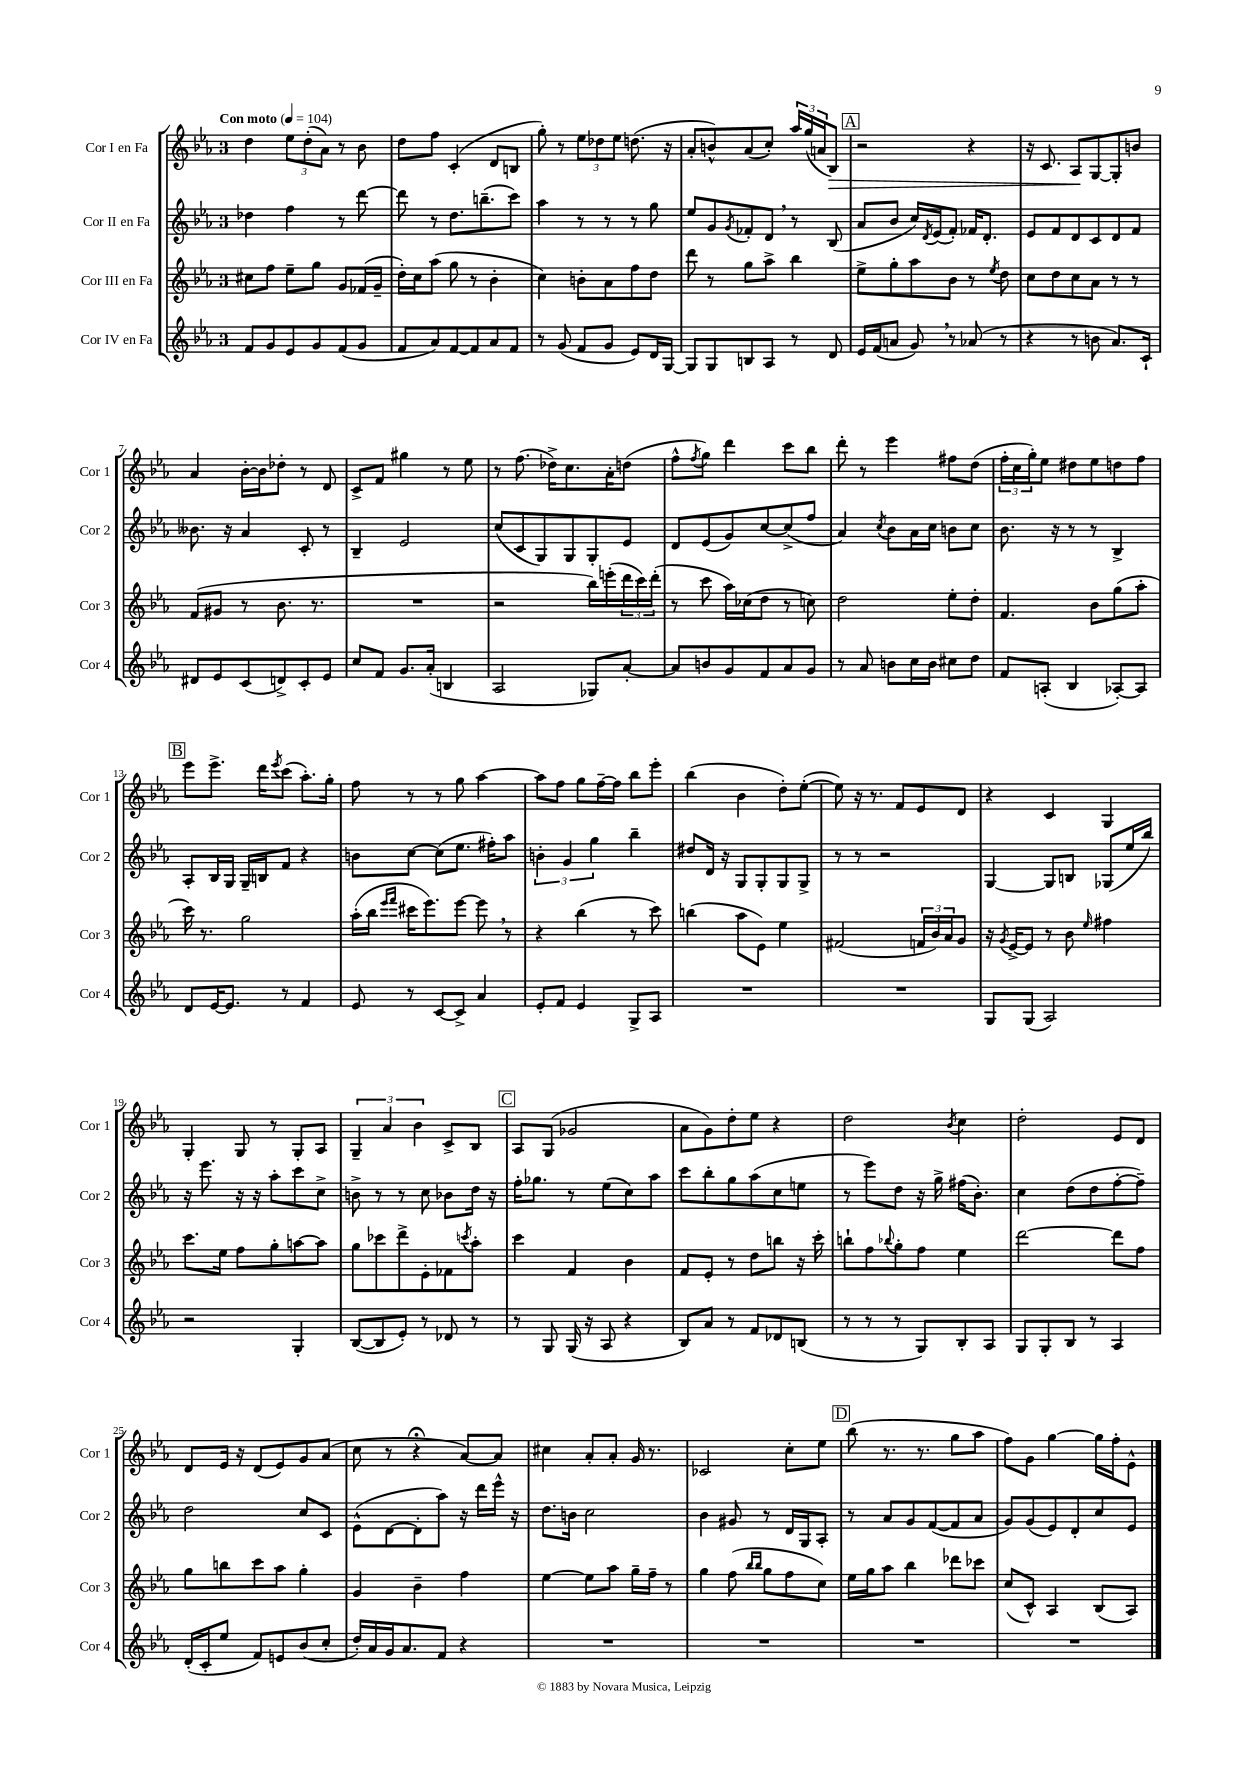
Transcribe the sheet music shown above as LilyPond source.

<<
\new StaffGroup <<
\new Staff = "s0" \with { instrumentName = "Cor I en Fa" shortInstrumentName = "Cor 1" } {
    \clef treble \key ees \major \once \override Staff.TimeSignature.style = #'single-digit \time 3/4 \tempo "Con moto" 4 = 104
    d''4 \tuplet 3/2 { ees''8 d''8-.( aes'8) } r8 bes'8 |
    d''8 f''8 c'4-.( d'8 b8 |
    g''8-.) r8 \tuplet 3/2 { ees''8 des''8 ees''8 } d''8.( r16 |
    aes'8-. b'8-^) aes'8( c''8-.) \tuplet 3/2 { aes''16 g''16( a'16 } bes8\>) |
    \mark \markup { \box "A" } r2 r4 |
    r16 c'8. aes8\! g8~ g8-. b'8 |
    aes'4 bes'16~-. bes'16 des''8-. r8 d'8 |
    c'8-> f'8 gis''4 r8 ees''8 |
    r8 f''8.( des''16->) c''8. aes'16-. d''8( |
    f''8-^ \acciaccatura { f''8 } g''8) d'''4 c'''8 bes''8 |
    d'''8-. r8 ees'''4 fis''8 d''8( |
    \tuplet 3/2 { f''16-. c''16 g''16-.) } ees''8 dis''8 ees''8 d''8 f''8 |
    \mark \markup { \box "B" } ees'''8 ees'''8.-> d'''16 \acciaccatura { ees'''8 } c'''8( aes''8.-.) g''16-. |
    f''8 r8 r8 g''8 aes''4~ |
    aes''8 f''8 g''8 f''16~-- f''16 bes''8 ees'''8-. |
    bes''4( bes'4 d''8-.) ees''8~-.( |
    ees''8) r16 r8. f'8 ees'8 d'8 |
    r4 c'4 g4 |
    g4-. g8 r8 g8-. aes8 |
    \tuplet 3/2 { g4-- aes'4 bes'4 } c'8-> bes8 |
    \mark \markup { \box "C" } aes8 g8( ges'2 |
    aes'8 g'8) d''8-. ees''8 r4 |
    d''2 \acciaccatura { bes'8 } c''4 |
    d''2-. ees'8 d'8 |
    d'8 ees'16 r16 d'8( ees'8) g'8 aes'8( |
    c''8 r8 r4\fermata aes'8~) aes'8 |
    cis''4 aes'8-. aes'8-. g'16 r8. |
    ces'2 c''8-. ees''8 |
    \mark \markup { \box "D" } bes''8( r8. r8. g''8 aes''8 |
    f''8) g'8 g''4~ g''16 f''16-. ees'8-^ \bar "|." |
}
\new Staff = "s1" \with { instrumentName = "Cor II en Fa" shortInstrumentName = "Cor 2" } {
    \clef treble \key ees \major \once \override Staff.TimeSignature.style = #'single-digit \time 3/4
    des''4 f''4 r8 d'''8~ |
    d'''8 r8 d''8. b''8.--( c'''8) |
    aes''4 r8 r8 r8 g''8 |
    ees''8 g'8 \acciaccatura { g'8 } fes'8-. d'8 \breathe r8 bes8( |
    \mark \markup { \box "A" } aes'8 bes'8 c''16) \acciaccatura { d'8 } ees'16( f'8-.) fes'16 d'8.-. |
    ees'8 f'8 d'8 c'8 d'8 f'8 |
    beses'8. r16 aes'4 c'8-. r8 |
    bes4-- ees'2 |
    c''8( c'8 g8) g8 g8-. ees'8 |
    d'8 ees'8( g'8) c''8~ c''8->( f''8 |
    aes'4) \acciaccatura { c''8 } bes'8 aes'16 c''16 b'8 c''8 |
    bes'8. r16 r8 r8 bes4-> |
    \mark \markup { \box "B" } aes8-. bes16 g16 g16-- b16 f'8 r4 |
    b'8 c''8~ c''8( ees''8. fis''16-.) aes''8 |
    \tuplet 3/2 { b'4-. g'4 g''4 } bes''4-- |
    dis''8 d'16 r16 g8 g8-. g8 g8-> |
    r8 r8 r2 |
    g4~ g8 b8 ges8( ees''16 bes''16) |
    r16 ees'''8. r16 r16 aes''8-. c'''8 c''8-> |
    b'8-> r8 r8 c''8 bes'8 d''16 r16 |
    \mark \markup { \box "C" } f''16-. ges''8. r8 ees''8( c''8) aes''8 |
    c'''8 bes''8-. g''8 aes''8( c''8 e''8 |
    r8 ees'''8) d''8 r16 g''16-> fis''16( bes'8.-.) |
    c''4 d''8( d''8 f''8~-. f''8--) |
    d''2 c''8 c'8 |
    ees'8-^( d'8~ d'8-. aes''8) r16 d'''16 ees'''16-^ r16 |
    d''8. b'16 c''2 |
    bes'4 gis'8 r8 d'16 g16 aes8-. |
    \mark \markup { \box "D" } r8 aes'8 g'8 f'8~( f'8 aes'8 |
    g'8) g'8( ees'8) d'8-. c''8 ees'8 \bar "|." |
}
\new Staff = "s2" \with { instrumentName = "Cor III en Fa" shortInstrumentName = "Cor 3" } {
    \clef treble \key ees \major \once \override Staff.TimeSignature.style = #'single-digit \time 3/4
    cis''8 f''8 ees''8-- g''8 g'8 fes'16( g'16-- |
    d''16-.) c''16 aes''8( g''8 r8 bes'4-. |
    c''4) b'8-. aes'8 f''8 d''8 |
    d'''8 r8 g''8 aes''8-> bes''4 |
    \mark \markup { \box "A" } ees''8-> g''8-. aes''8 bes'8 r8 \acciaccatura { ees''8 } d''8 |
    c''8 d''8 c''8 aes'8 r8 r8 |
    f'8( gis'8 r8 bes'8. r8. |
    R2. |
    r2 bes''16) e'''16-.( \tuplet 3/2 { d'''16 c'''16) d'''16-.( } |
    r8 c'''8 aes''16) ces''16( d''8 r8 c''8) |
    d''2 ees''8-. d''8-. |
    f'4. bes'8 g''8( aes''8-. |
    \mark \markup { \box "B" } c'''16) r8. g''2 |
    aes''16-.( bes''16 \grace { ees'''16 f'''16 } cis'''16 ees'''8.) ees'''8~ ees'''8 \breathe r8 |
    r4 bes''4( r8 c'''8) |
    b''4( aes''8 ees'8) ees''4 |
    fis'2( \tuplet 3/2 { f'16 bes'16) aes'16 } g'8 |
    r16 \acciaccatura { g'8 } ees'16~-> ees'8 r8 bes'8 \grace { ees''16 } fis''4 |
    c'''8. ees''16 f''8 g''8-. a''8~ a''8 |
    g''8 ces'''8 d'''8-> ees'8-. fes'8 \acciaccatura { c'''8 } aes''8-. |
    \mark \markup { \box "C" } c'''4 f'4 bes'4 |
    f'8 ees'8-. r8 d''8 b''8 r16 c'''16-. |
    b''8-! f''8 \appoggiatura { bes''8 } g''8-. f''8 ees''4 |
    d'''2~ d'''8 f''8 |
    g''8 b''8 c'''8 aes''8 g''4-. |
    g'4 bes'4-- f''4 |
    ees''4~ ees''8 aes''8 g''16-- f''16-- r8 |
    g''4 f''8( \grace { bes''16 bes''16 } g''8 f''8 c''8) |
    \mark \markup { \box "D" } ees''16 g''16 aes''8 bes''4 des'''8 ces'''8 |
    c''8( c'8-^) aes4 bes8( aes8) \bar "|." |
}
\new Staff = "s3" \with { instrumentName = "Cor IV en Fa" shortInstrumentName = "Cor 4" } {
    \clef treble \key ees \major \once \override Staff.TimeSignature.style = #'single-digit \time 3/4
    f'8 g'8 ees'8 g'8 f'8( g'8 |
    f'8 aes'8) f'8~ f'8 aes'8 f'8 |
    r8 g'8( f'8 g'8 ees'8) d'16 g16~ |
    g8 g8 b8 aes8 r8 d'8 |
    \mark \markup { \box "A" } ees'16 f'16( a'8 g'8) \breathe r8 aes'8( r8 |
    r4 r8 b'8 aes'8.) c'16-! |
    dis'8 ees'8 c'8( d'8->) c'8-. ees'8 |
    c''8 f'8 g'8. aes'16-.( b4 |
    aes2 ges8) aes'8~-. |
    aes'8 b'8 g'8 f'8 aes'8 g'8 |
    r8 aes'8 b'8 c''16 b'16 cis''8 d''8 |
    f'8 a8-.( bes4 aes8~-.) aes8 |
    \mark \markup { \box "B" } d'8 ees'16~ ees'8. r8 f'4 |
    ees'8 r8 c'8~ c'8-> aes'4 |
    ees'8-. f'8 ees'4 g8-> aes8 |
    R2. |
    R2. |
    g8 g8( aes2) |
    r2 g4-. |
    bes8~( bes8 ees'8-.) r8 des'8 r8 |
    \mark \markup { \box "C" } r8 g8 g16( r16 aes8 r4 |
    bes8) aes'8 r8 f'8 des'8 b8( |
    r8 r8 r8 g8) bes8-. aes8 |
    g8 g8-. bes8 r8 aes4 |
    d'16-.( c'16-. ees''8 f'8) e'8 bes'8( c''8-. |
    d''16-.) aes'16 g'16 aes'8. f'8 r4 |
    R2. |
    R2. |
    \mark \markup { \box "D" } R2. |
    R2. \bar "|." |
}
>>
>>
